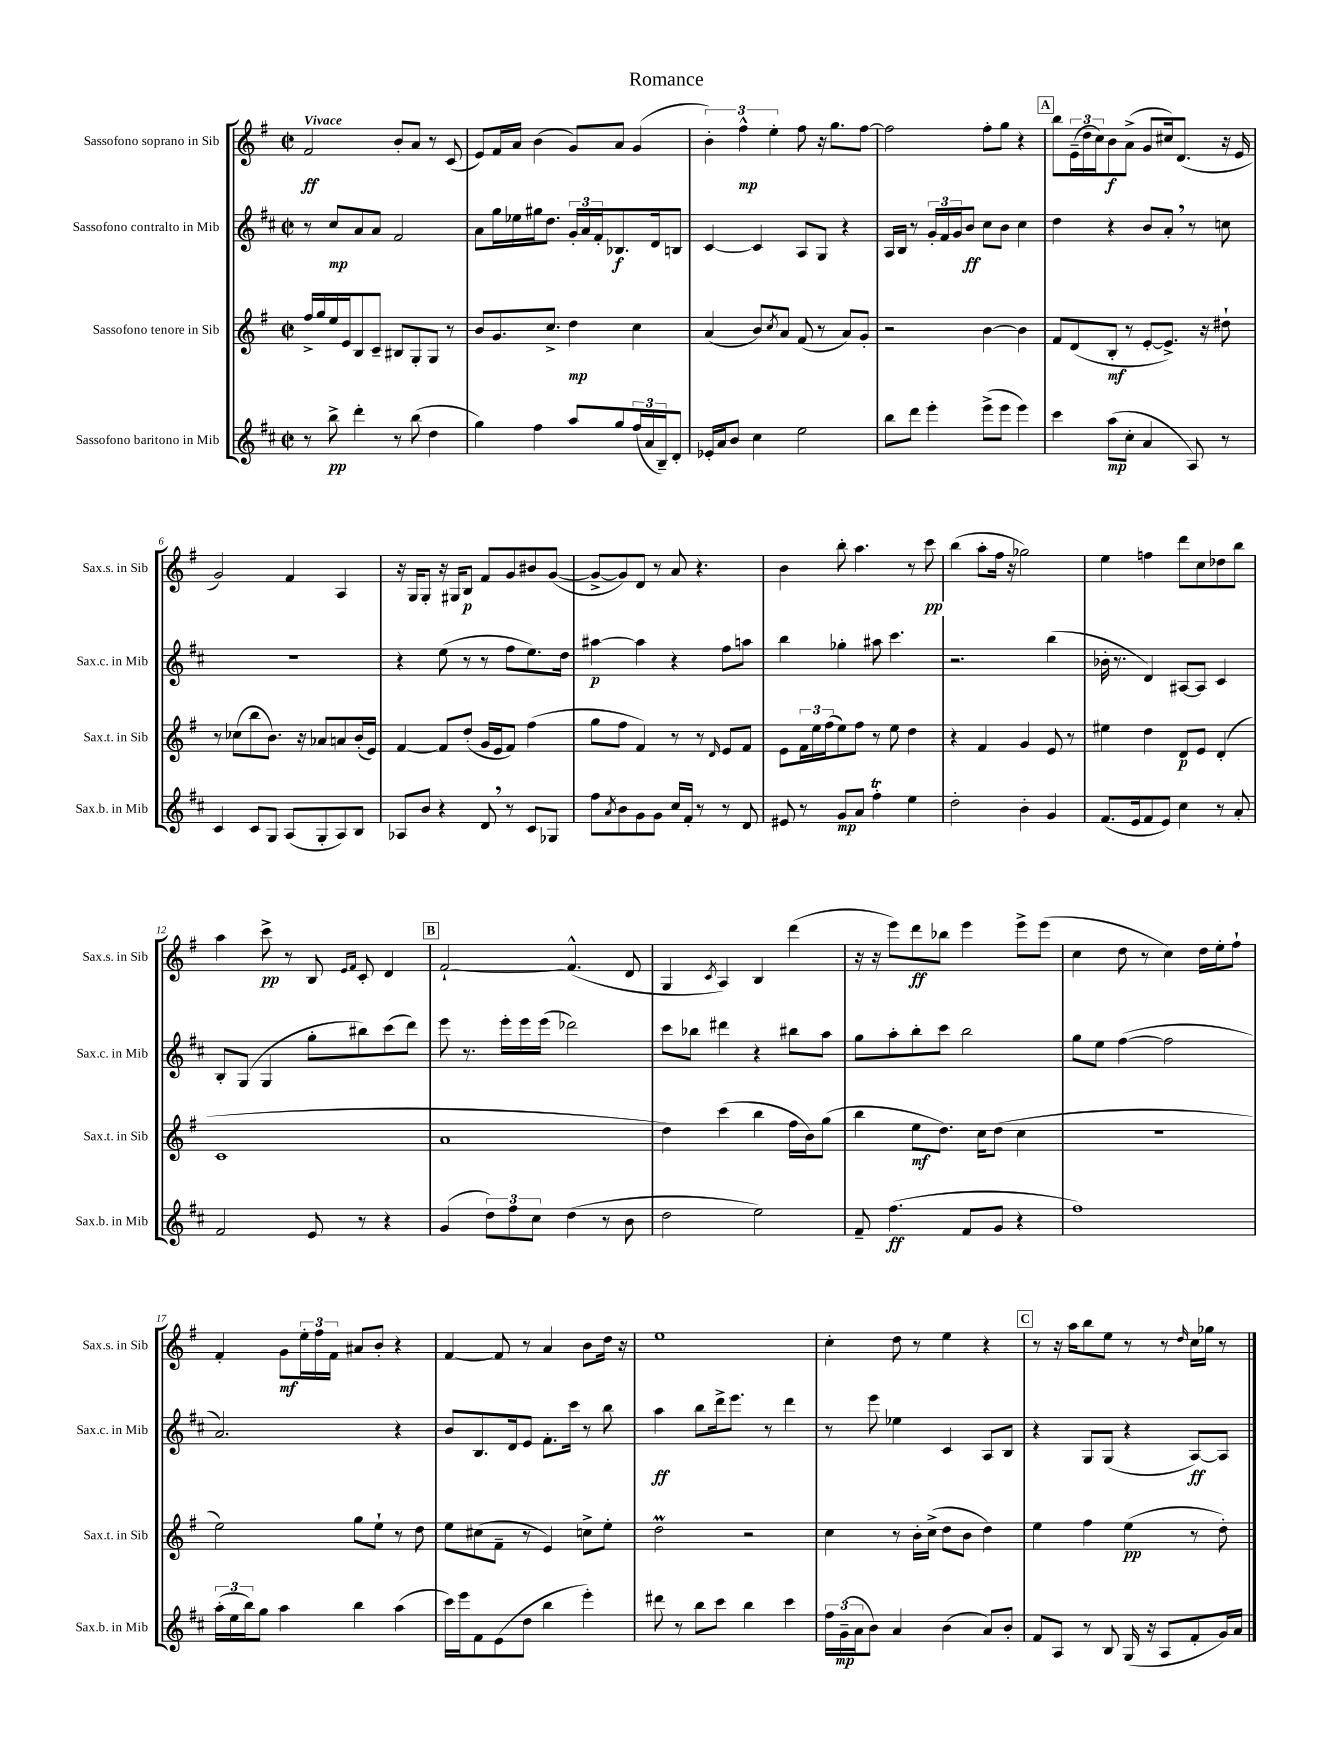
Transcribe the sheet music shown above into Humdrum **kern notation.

**kern	**kern	**kern	**kern
*staff4	*staff3	*staff2	*staff1
*clefG2	*clefG2	*clefG2	*clefG2
*k[f#c#]	*k[f#]	*k[f#c#]	*k[f#]
*M2/2	*M2/2	*M2/2	*M2/2
*met(c|)	*met(c|)	*met(c|)	*met(c|)
8r	16ff#^/LL	8r	2f#/
.	16gg/	.	.
8bb^\	16ee/	8cc#/L	.
.	16e/J	.	.
4ddd'\	8B/	8a/	.
.	8c~/J	8a/J	.
8r	8B#/L	2f#/	8b'/L
(8bb\	8G'/	.	8a/J
4dd\	8G/J	.	8r
.	8r	.	(8c/
=	=	=	=
4gg\)	8b/L	8a\L	8e/L)
.	8.g/	16gg\L	16f#/L
.	.	16ee-\	16a/JJ
4ff#\	.	16gg#\J	(4b\
.	8.cc^/J	8.dd\J	.
8aa/L	4dd\	24g'/LL	8g/L)
.	.	24a/	.
.	.	24f#'/J	.
8gg/	.	8.B-/	8a/J
(24ff#/L	4cc\	.	(4g/
24a/	.	.	.
.	.	16d/k	.
24B~/J)	.	.	.
8d'/J	.	8B/J	.
=	=	=	=
16e-'/LL	(4a/	[4c#/	6b'\)
16a/J	.	.	.
8b/J	.	.	.
.	.	.	6ff#^^\
4cc#\	8b/L)	4c#/]	.
.	.	.	6ee'\
.	8qcc/	.	.
.	8a/J	.	.
2ee\	(8f#/	8A/L	8ff#\
.	8r	8G/J	16r
.	.	.	8.gg\L
.	8a/L)	4r	.
.	8g'/J	.	[8ff#\J
=	=	=	=
8bb\L	2r	16A/LL	2ff#\]
.	.	16B/JJ	.
8ddd\J	.	8r	.
4eee'\	.	24g'/LL	.
.	.	24f#/	.
.	.	24g/J	.
.	.	8b/J	.
(8eee^\L	[4b\	8cc#\L	8ff#'\L
8eee\J	.	8b\J	8gg\J
4eee\)	4b\]	4cc#\	4r
=	=	=	=
4ccc#\	8f#/L	4dd\	8bb\L
.	(8d/	.	(24e~\L
.	.	.	24dd\
.	.	.	24cc\J)
(8aa\L	8B'/J	4r	8b\
8cc#'\J	8r	.	(8a^\J
4a/	[8e'/L	8b/L	8g/L
.	8.e^/]J)	8a'/J	16cc#/k)
.	.	.	(8.d/J
8A/)	.	8r	.
.	16r	.	.
8r	8dd#`\	8cc\	16r
.	.	.	16e/
=	=	=	=
4c#/	8r	1r	2g/)
.	(8cc-\L	.	.
8c#/L	8bb\	.	.
8G/J	8.b\J)	.	.
(8A/L	.	.	4f#/
.	16r	.	.
8G'/	8a-/L	.	.
8A/)	8a/	.	4A/
8B/J	(16b'/L	.	.
.	16e/JJ)	.	.
=	=	=	=
8A-/L	[4f#/	4r	16r
.	.	.	16G/LK
8b/J	.	.	8G'/J
4r	8f#/]L	(8ee\	16r
.	.	.	16G#/LK
.	(8dd'/J	8r	8B/J
8d/	16g/LL	8r	8f#/L
.	16e/J	.	.
8r	8f#/J)	8ff#\L	8g/
8c#/L	(4ff#\	8.ee\)	8b#/
8G-/J	.	.	([8g/J
.	.	16dd\Jk	.
=	=	=	=
8ff#\L	8gg\L	[4aa#\	8g^/_L
8qa/	.	.	.
8b\	8ff#\J	.	8g/])
8g\	4f#/)	4aa#\]	8d/J
8g\J	.	.	8r
16cc#/LL	8r	4r	8a/
16f#'/JJ	.	.	.
8r	8r	.	4.r
.	16qqd/	.	.
8r	8e/L	8ff#\L	.
8d/	8f#/J	8aa\J	.
=	=	=	=
8e#/	8e\L	4bb\	4b\
8r	24f#\L	.	.
.	24ee\	.	.
.	(24ff#\J	.	.
8g/L	8ee\)	4gg-'\	8bb'\
8a/J	8ff#\J	.	4.aa\
4ff#'\	8r	8aa#\	.
.	8ee\	4.ccc#\	.
4ee\	4dd\	.	8r
.	.	.	8ccc\
=	=	=	=
2dd'\	4r	2.r	(4bb\
.	4f#/	.	8aa'\L
.	.	.	16ff#\Jk
.	.	.	16r
4b'\	4g/	.	2gg-\)
4g/	8e/	(4bb\	.
.	8r	.	.
=	=	=	=
(8.f#/L	4ee#\	16b-'\	4ee\
.	.	8.r	.
16e/k	.	.	.
8f#/	4dd\	4d/)	4ff\
8e/J)	.	.	.
4cc#\	8d/L	[8A#/L	8ddd\L
.	8e/J	8A#/]J	8cc\
8r	(4d'/	4c#/	8dd-\
8a'/	.	.	8bb\J
=	=	=	=
2f#/	1c	8B'/L	4aa\
.	.	(8G/J	.
.	.	4G/	8ccc^\
.	.	.	8r
8e/	.	8gg'\L	8B/
.	.	.	16qqe/LL
.	.	.	16qqf#/JJ
8r	.	8bb#\)	8c'/
4r	.	(8ccc#\	4d/
.	.	8ddd\J)	.
=	=	=	=
(4g/	1a	8eee\	[2f#`/
.	.	8.r	.
12dd\L)	.	.	.
.	.	16eee'\LL	.
12ff#\	.	.	.
.	.	16eee\	.
12cc#\J	.	.	.
.	.	(16eee\JJ	.
(4dd\	.	2ddd-\)	(4.f#^^/]
8r	.	.	.
8b\	.	.	8d/
=	=	=	=
2dd\	4dd\)	8ccc#\L	4G/
.	.	8bb-\J	.
.	.	.	8qc/
.	(4ccc\	4ddd#\	4A/)
2ee\)	4bb\	4r	4B/
.	16ff#\LL	8bb#\L	(4ddd\
.	16b\J)	.	.
.	(8gg\J	8aa\J	.
=	=	=	=
8f#~/	4bb\	8gg\L	16r
.	.	.	16r
(4.ff#\	.	8aa'\	8eee\L)
.	8ee\L	8bb'\	8ddd\
.	8.dd\J)	8ccc#\J	8bb-\J
8f#/L	.	2bb\	4eee\
.	16cc\LK	.	.
8g/J	(8dd\J	.	.
4r	4cc\	.	8eee^\L
.	.	.	(8eee\J
=	=	=	=
1ff#)	1r	8gg\L	4cc\
.	.	8ee\J	.
.	.	([4ff#\	8dd\
.	.	.	8r
.	.	2ff#\]	4cc\)
.	.	.	16dd\LL
.	.	.	16ee'\J
.	.	.	8ff#`\J
=	=	=	=
(24aa'\LL	2ee\)	2.a/)	4f#'/
24ee\	.	.	.
24bb\J)	.	.	.
8gg\J	.	.	.
4aa\	.	.	8g\L
.	.	.	24ee'\L
.	.	.	24ff#\
.	.	.	24f#\JJ
4bb\	8gg\L	.	8a#/L
.	8ee`\J	.	8b'/J
(4aa\	8r	4r	4r
.	8dd\	.	.
=	=	=	=
16ccc#\LL)	8ee\L	8b/L	[4f#/
16eee\J	.	.	.
8f#\	(8cc#\	8.B/	.
(8e\	8f#~\J	.	8f#/]
.	.	16d/k	.
8dd\J	8r	8e/J	8r
4bb\	4e/)	8.f#'\L	4a/
.	.	16ccc#\Jk	.
4eee'\)	8cc^\L	8r	8b\L
.	8ee'\J	8bb\	16dd\Jk
.	.	.	16r
=	=	=	=
8ddd#\	2dd\	4aa\	1ee
8r	.	.	.
8bb\L	.	8bb\L	.
8ccc#\J	.	16ddd^\k	.
.	.	8.eee\J	.
4bb\	2r	.	.
.	.	8r	.
4ccc#\	.	4ddd\	.
=	=	=	=
24ff#\LL	4cc\	8r	4cc'\
(24g~\	.	.	.
24a\J	.	.	.
8b\J)	.	8eee\	.
4a/	8r	4ee-\	8dd\
.	16b'\LL	.	8r
.	(16cc^\JJ	.	.
(4b\	8dd\L	4c#/	4ee\
.	8b\J	.	.
8a/L)	4dd\)	8A/L	4r
8b'/J	.	8B/J	.
=	=	=	=
8f#/L	4ee\	4r	8r
8A/J	.	.	16r
.	.	.	16aa\LK
8r	4ff#\	8G/L	8bb\
8B/	.	(8G/J	8ee\J
(16G/	(4ee\	4r	8r
16r	.	.	.
8A/L	.	.	8r
.	.	.	16qqdd/
8f#'/	8r	[8A/L)	16cc\LL
.	.	.	16gg-\JJ
16g/L)	8dd'\)	8A/]J	8r
16a/JJ	.	.	.
==	==	==	==
*-	*-	*-	*-
